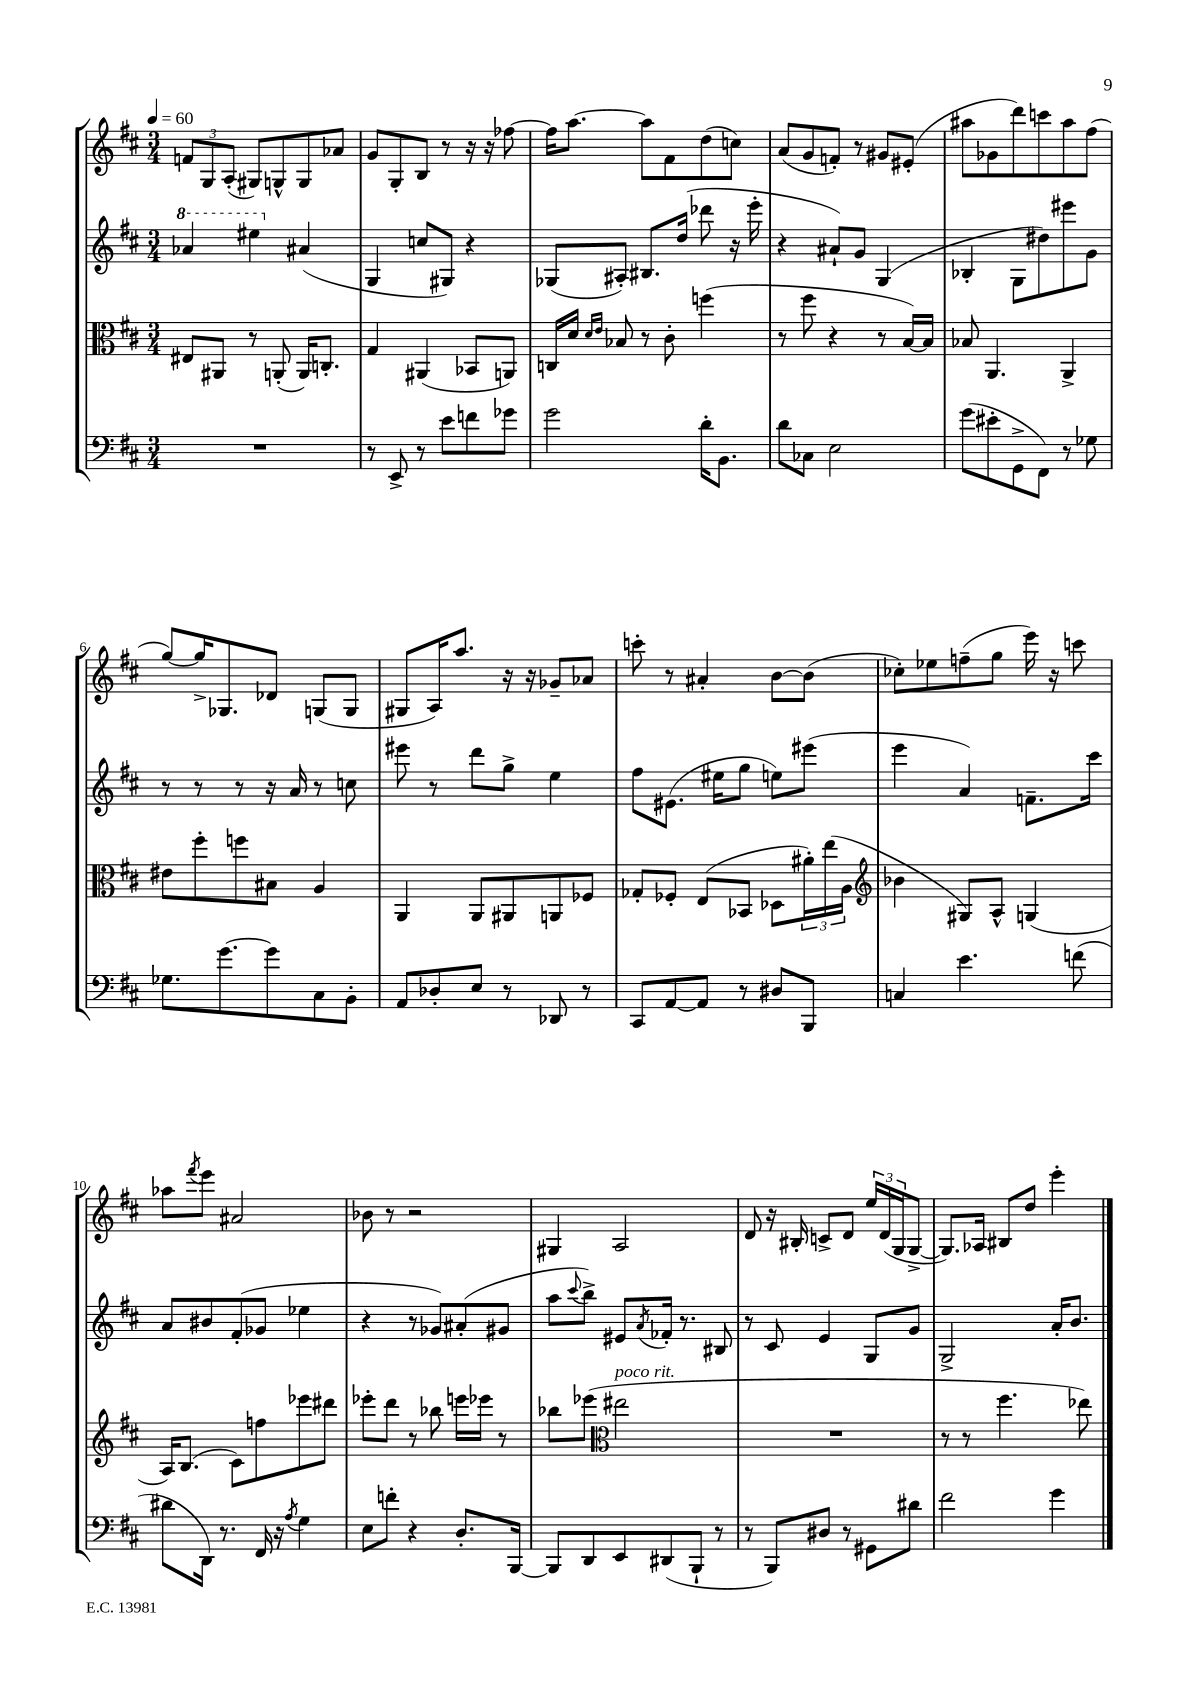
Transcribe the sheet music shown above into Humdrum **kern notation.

**kern	**kern	**kern	**kern
*staff4	*staff3	*staff2	*staff1
*clefF4	*clefC3	*clefG2	*clefG2
*k[f#c#]	*k[f#c#]	*k[f#c#]	*k[f#c#]
*M3/4	*M3/4	*M3/4	*M3/4
*MM60	*MM60	*MM60	*MM60
2.r	8E#	4aa-	12f
.	.	.	12G
.	8AA#	.	.
.	.	.	(12A'
.	8r	4eee#	8G#)
.	(8AA'	.	8G^^
.	16AA)	(4a#	8G
.	8.C'	.	.
.	.	.	8a-
=	=	=	=
8r	4G	4G	8g
8EE^	.	.	8G'
8r	(4AA#	8cc	8B
8e	.	8G#)	8r
8f	8BB-	4r	16r
.	.	.	16r
8g-	8AA)	.	[8ff-
=	=	=	=
2g	16C	(8G-	16ff-]
.	16d	.	[8.aa
.	16qqd	.	.
.	16qqe	.	.
.	8B-	8A#')	.
.	8r	8.B#	8aa]
.	8c#'	.	8f#
.	.	(16dd	.
16d'	(4ff	8ddd-	(8dd
8.BB	.	.	.
.	.	16r	8cc)
.	.	16eee'	.
=	=	=	=
8d	8r	4r	(8a
8C-	8ff#	.	8g
2E	4r	8a#`)	8f')
.	.	8g	8r
.	8r	(4G	8g#
.	[16B)	.	(8e#'
.	16B]	.	.
=	=	=	=
(8g	8B-	4B-'	8aa#
8e#'	4.AA	.	8g-
8GG^	.	8G	8ddd)
8FF#)	.	8dd#)	8ccc
8r	4AA^	8eee#	8aa#
8G-	.	8g	(8ff#
=	=	=	=
8.G-	8e#	8r	[8gg)
.	8ff#'	8r	16gg^]
[8.g	.	.	8.G-
.	8ff	8r	.
8g]	8B#	16r	8d-
.	.	16a	.
8C#	4A	8r	(8G
8BB'	.	8cc	8G
=	=	=	=
8AA	4AA	8eee#	8G#
8D-'	.	8r	16A)
.	.	.	8.aa
8E	8AA	8ddd	.
8r	8AA#	8gg^	16r
.	.	.	16r
8DD-	8AA	4ee	8g-~
8r	8F-	.	8a-
=	=	=	=
8CC#	8G-'	8ff#	8ccc'
[8AA	8F-'	(8.e#	8r
8AA]	(8E	.	4a#'
.	.	16ee#	.
8r	8BB-	8gg	.
8D#	8D-	8ee)	[8b
8BBB	24a#')	(8eee#	(8b]
.	(24ee	.	.
.	24A	.	.
=	=	=	=
*	*clefG2	*	*
4C	4b-	4eee	8cc-')
.	.	.	8ee-
4.e	8G#)	4a)	(8ff~
.	8A^^	.	8gg
.	(4G	8.f~	16eee)
.	.	.	16r
(8f	.	.	8ccc
.	.	16ccc#	.
=	=	=	=
8d#	16A)	8a	8aa-
.	(8.B	.	.
.	.	.	8qfff#
16DD)	.	8b#	8eee
8.r	.	.	.
.	8c#)	(8f#'	2a#
16FF#	8ff	8g-	.
16r	.	.	.
8qA	.	.	.
4G	8eee-	4ee-	.
.	8ddd#	.	.
=	=	=	=
8E	8eee-'	4r	8b-
8f'	8ddd	.	8r
4r	8r	8r	2r
.	8bb-	8g-)	.
8.D'	16eee	(8a#'	.
.	16eee-	.	.
.	8r	8g#	.
[16BBB	.	.	.
=	=	=	=
8BBB]	8bb-	8aa	4G#
.	.	8qqccc#	.
8DD	(8eee-	8bb^)	.
*	*clefC3	*	*
8EE	2ee#	8e#	2A
.	.	8qa	.
(8DD#	.	16f-'	.
.	.	8.r	.
8BBB`	.	.	.
8r	.	8B#	.
=	=	=	=
8r	2.r	8r	8d
8BBB)	.	8c#	16r
.	.	.	16B#'
8D#	.	4e	8c^
8r	.	.	8d
8GG#	.	8G	24ee
.	.	.	(24d
.	.	.	24G
8d#	.	8g	[8G^
=	=	=	=
2f#	8r	2G^	8.G])
.	8r	.	.
.	.	.	16A-
.	4.ff#	.	8B#
.	.	.	8dd
4g	.	16a'	4eee'
.	.	8.b	.
.	8ee-)	.	.
==	==	==	==
*-	*-	*-	*-
